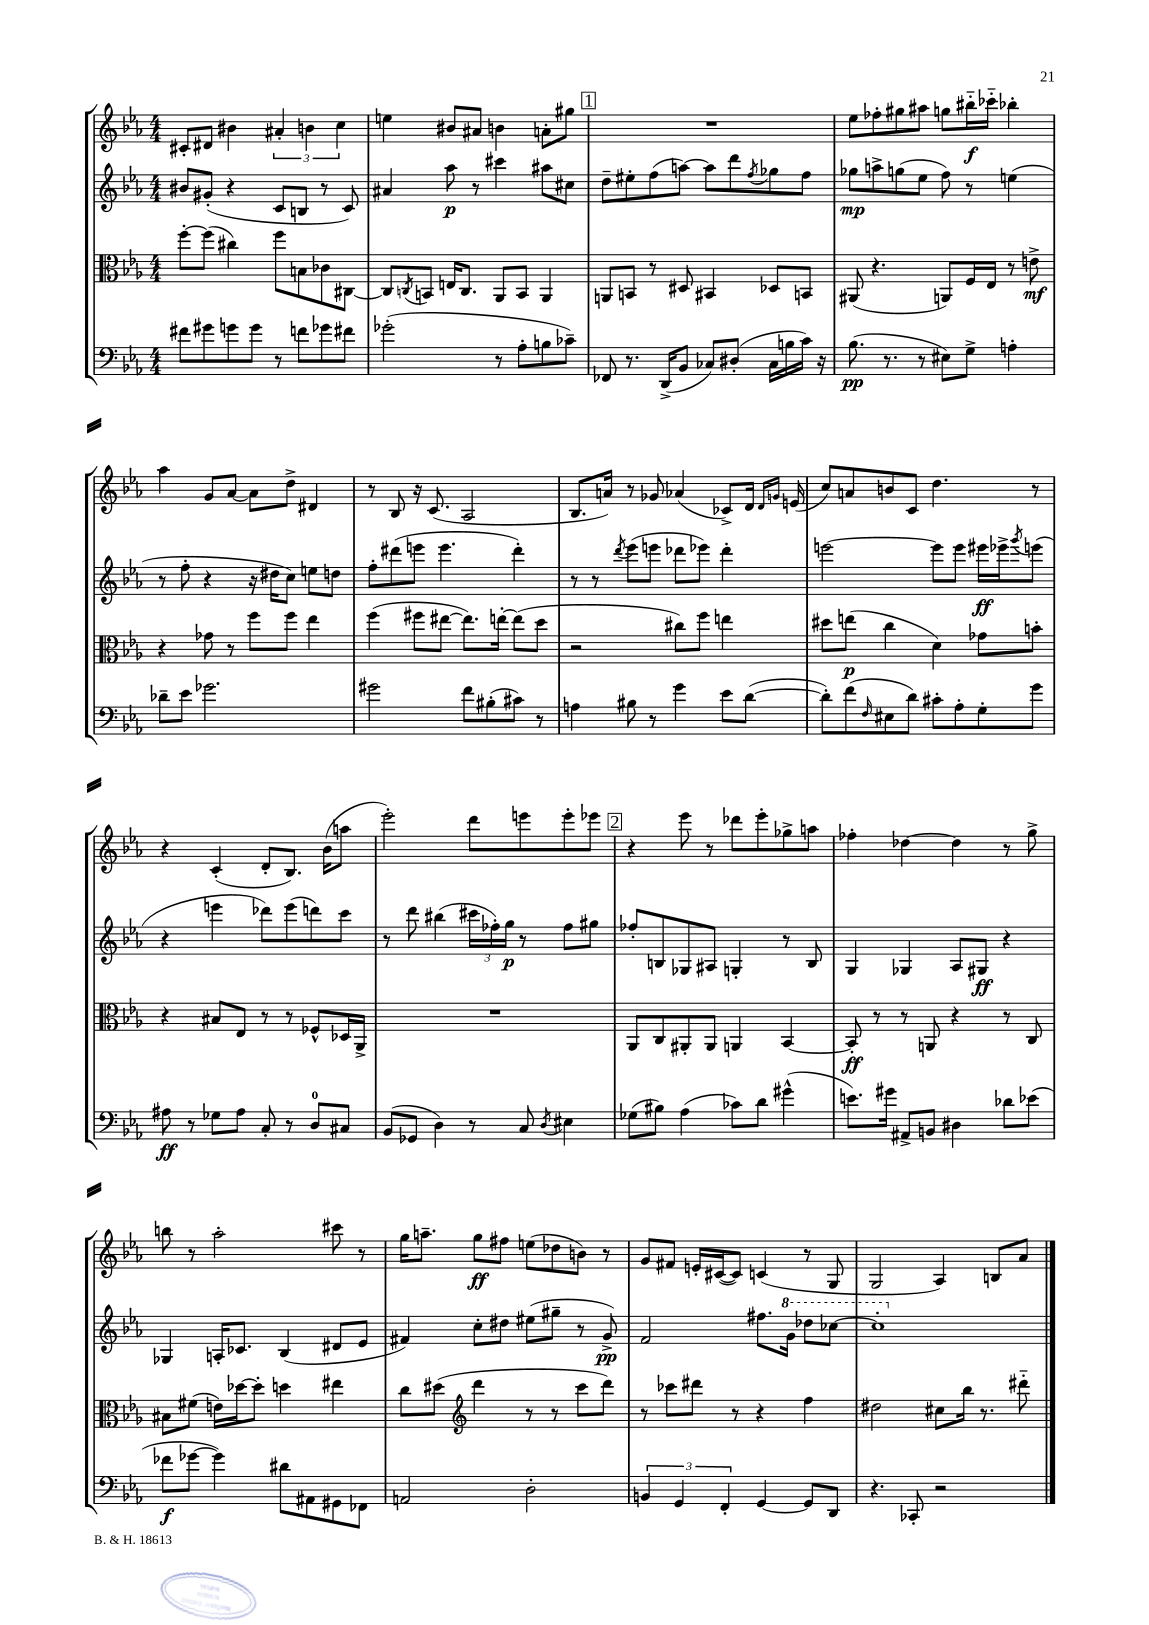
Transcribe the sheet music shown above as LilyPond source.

<<
\new StaffGroup <<
\new Staff = "s0" {
    \clef treble \key ees \major \numericTimeSignature \time 4/4
    cis'8-. dis'8 bis'4 \tuplet 3/2 { ais'4-. b'4 c''4 } |
    e''4 bis'8 ais'8 b'4 a'8-. gis''8 |
    \mark \markup { \box "1" } R1 |
    ees''8 fes''8-. gis''8 ais''8 g''8 bis''16-_\f ces'''16-_ bes''4-. |
    aes''4 g'8 aes'8~ aes'8 d''8-> dis'4 |
    r8 bes8 r16 c'8.( aes2 |
    bes8. a'16) r8 ges'8 aes'4( ces'8->) d'16 \grace { d'16 g'16 } e'16( |
    c''8) a'8 b'8 c'8 d''4. r8 |
    r4 c'4-.( d'8-. bes8.) bes'16( a''8 |
    ees'''2-.) d'''8 e'''8 e'''8-. ees'''8 |
    \mark \markup { \box "2" } r4 ees'''8 r8 des'''8 ees'''8-. ges''8-> a''8 |
    fes''4-. des''4~ des''4 r8 g''8-> |
    b''8 r8 aes''2-. cis'''8 r8 |
    g''16 a''8.-- g''8\ff fis''8 e''8( des''8 b'8) r8 |
    g'8 fis'8 e'16-. cis'16~( cis'8) c'4( r8 g8 |
    g2 aes4) b8 aes'8 \bar "|." |
}
\new Staff = "s1" {
    \clef treble \key ees \major \numericTimeSignature \time 4/4
    bis'8 gis'8-.( r4 c'8 b8 r8 c'8) |
    ais'4 aes''8\p r8 cis'''4 ais''8 cis''8 |
    \mark \markup { \box "1" } d''8-- eis''8-. f''8( a''8~) a''8 d'''8 \acciaccatura { f''8 } ges''8 f''8 |
    ges''8\mp a''8-> g''8( ees''8 f''8) r8 e''4( |
    r8 f''8-. r4 r16 dis''16 c''8) e''8 d''8 |
    f''8-. dis'''8( e'''8 e'''4. dis'''4-.) |
    r8 r8 \acciaccatura { d'''8 } ees'''8( e'''8 des'''8 ees'''8) des'''4-. |
    e'''2~ e'''8 e'''8 eis'''16\ff ees'''16-> \acciaccatura { g'''8 } e'''8( |
    r4 e'''4 des'''8) e'''8( d'''8) c'''8 |
    r8 d'''8 bis''4( \tuplet 3/2 { cis'''16 fes''16-.) g''16\p } r8 fes''8 gis''8 |
    \mark \markup { \box "2" } fes''8-. b8 ges8 ais8 g4-. r8 b8 |
    g4 ges4 aes8 gis8\ff r4 |
    ges4 a16-. ces'8. bes4( dis'8 ees'8 |
    fis'4) c''8-. dis''8 eis''8( gis''8-- r8 g'8->\pp) |
    f'2 fis''8. \ottava #1 g''16 des'''8 ces'''8~ |
    ces'''1-. \ottava #0 \bar "|." |
}
\new Staff = "s2" {
    \clef alto \key ees \major \numericTimeSignature \time 4/4
    f''8~-. f''8( cis''4) f''8 b8 ces'8 cis8~ |
    cis8 \acciaccatura { c8 } b,8 e16 c8. aes,8 b,8 aes,4 |
    \mark \markup { \box "1" } a,8 b,8 r8 dis8 bis,4 des8 b,8 |
    ais,8( r4. a,8) f16 ees16 r8 e'8->\mf |
    r4 ges'8 r8 f''8 f''8 ees''4 |
    f''4( fis''8 eis''8~ eis''8.) e''16~-. e''8( d''8 |
    r2 cis''8) f''8 e''4 |
    dis''8 e''8\p( c''4 d'4) ges'8 b'8-. |
    r4 bis8 ees8 r8 r8 fes8-^ des16 aes,16-> |
    R1 |
    \mark \markup { \box "2" } aes,8 c8 ais,8-. ais,8 a,4 bes,4~ |
    bes,8-.\ff r8 r8 a,8 r4 r8 c8 |
    bis8 fis'8( e'16) des''16~ des''8-. d''4 eis''4 |
    c''8 dis''8( \clef treble d'''4 r8 r8 c'''8 d'''8) |
    r8 ces'''8 dis'''8 r8 r4 f''4 |
    dis''2 cis''8 bes''16 r8. dis'''8-_ \bar "|." |
}
\new Staff = "s3" {
    \clef bass \key ees \major \numericTimeSignature \time 4/4
    fis'8 gis'8 g'8 g'8 r8 f'8 ges'8 fis'8 |
    ges'2-.( r8 aes8-. b8 ces'8--) |
    \mark \markup { \box "1" } fes,8 r8. d,16->( bes,8 ces8) dis8-.( ces16 b16 c'16) r16 |
    bes8.\pp( r8. r8 eis8) g8-> a4-. |
    des'8-- ees'8 ges'2. |
    gis'2 f'8 bis8-.( cis'8) r8 |
    a4 bis8 r8 g'4 ees'8 d'8~( |
    d'8-.) f'8( \grace { f16 } eis8 d'8) cis'8-. aes8-. g8-. g'8 |
    ais8\ff r8 ges8 ais8 c8-. r8 d8-0 cis8 |
    bes,8( ges,8 d4) r8 c8 \acciaccatura { d8 } eis4 |
    \mark \markup { \box "2" } ges8( bis8) aes4( ces'8) d'8 gis'4-^( |
    e'8.) gis'16 ais,8-> b,8 dis4 des'8 ees'8( |
    fes'8\f ges'8~ ges'4) dis'8 ais,8 gis,8 fes,8 |
    a,2 d2-. |
    \tuplet 3/2 { b,4 g,4 f,4-. } g,4~ g,8 d,8 |
    r4. ces,8-. r2 \bar "|." |
}
>>
>>
\layout { \context { \Score \remove "Bar_number_engraver" } }
